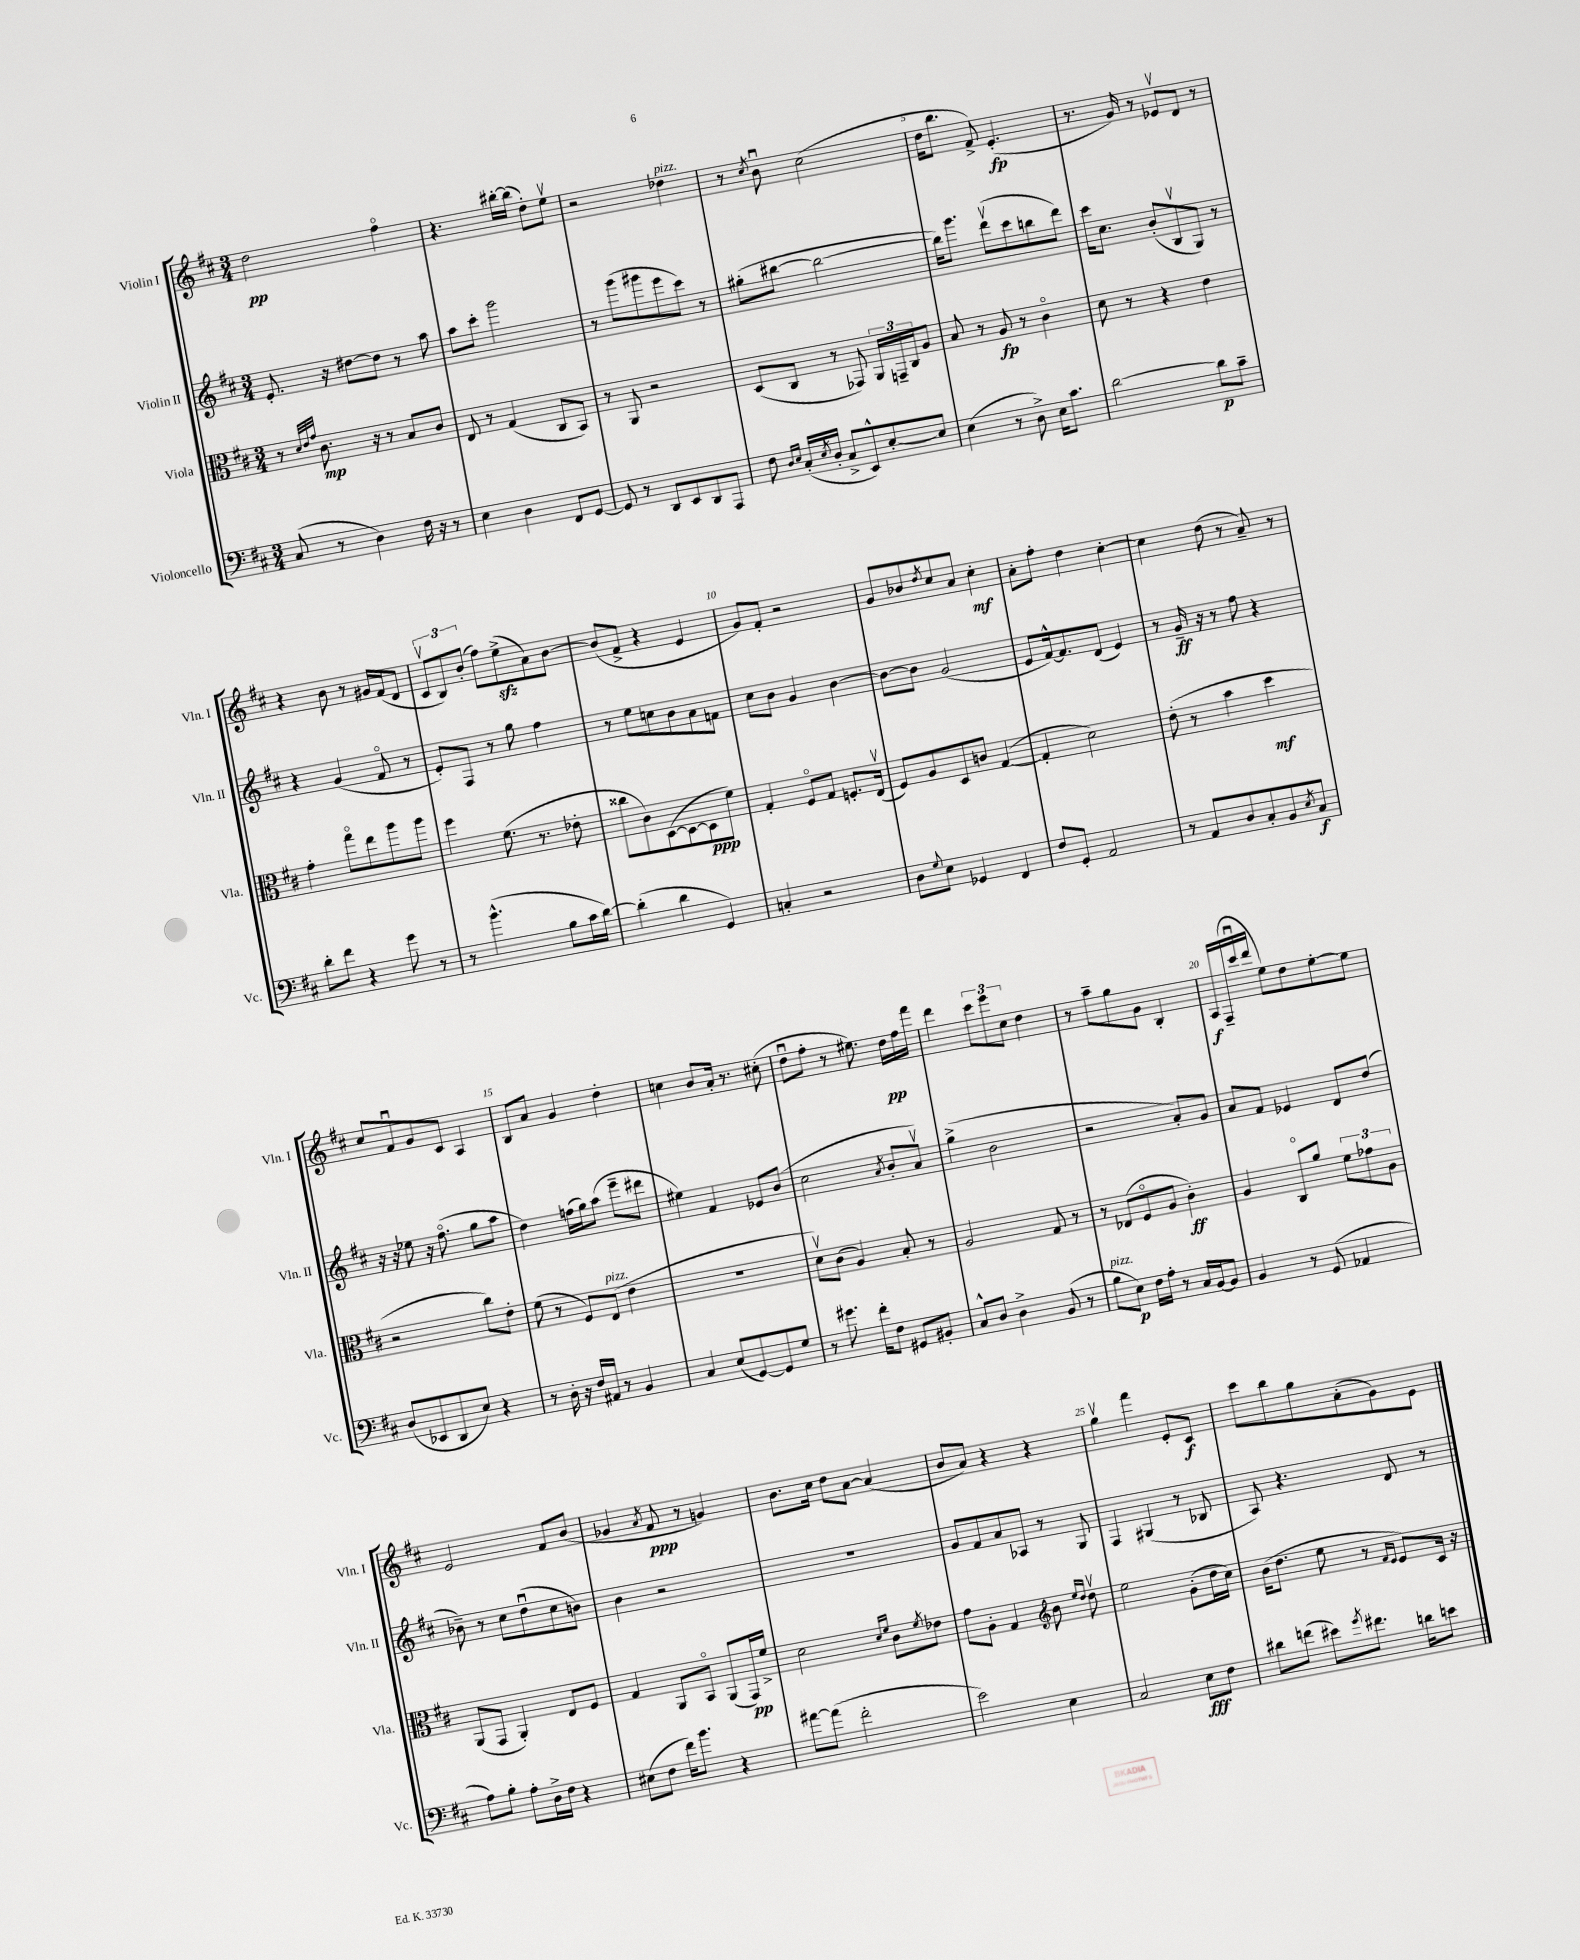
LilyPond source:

<<
\new StaffGroup <<
\new Staff = "s0" \with { instrumentName = "Violin I" shortInstrumentName = "Vln. I" } {
    \clef treble \key d \major \numericTimeSignature \time 3/4
    d''2\pp fis''4\flageolet |
    r4. bis''16~-. bis''16( d''8-.) e''8\upbow |
    r2 des''4^\markup { \italic "pizz." } |
    r8 \acciaccatura { cis''8 } b'8\downbow cis''2( |
    d''16 b''8. fis'8->) e'4.-.\fp( |
    r8. g'16) r8 ees'8\upbow d'8 r8 |
    r4 b'8 r8 gis'16 fis'16( d'8 |
    \tuplet 3/2 { cis'8\upbow b8) b'8-.( } fis''8) e''8->\sfz( a'8) b'8~ |
    b'8( fis'8-> r4 e'4 |
    g'8) fis'8-. r2 |
    g'8 bes'8 \acciaccatura { d''8 } cis''8 a'8 cis''4-.\mf |
    a'8-. fis''8-. d''4 cis''4~-. |
    cis''4 d''8( r8 a'8--) r8 |
    cis''8 fis'8\downbow g'8 cis'8 a4 |
    b8 a'8 g'4 d''4-. |
    c''4 b'8 a'16-. r8. cis''8-.( |
    d''8\downbow fis''8-. r8 eis''8.) d''16\pp fis''16 fis'''16 |
    d'''4 \tuplet 3/2 { cis'''8 e'''8 cis''8 } d''4 |
    r8 a''8-- g''8 g'8 b4-. |
    a16\f fis16--( cis'''16\downbow d'''16 e''8) d''8 e''8~-. e''8 |
    e'2 fis'8 b'8( |
    ges'4 \acciaccatura { a'8 } fis'8\ppp r8 g'4) |
    b'8. cis''16 d''8 a'8~ a'4( |
    b'8 a'8) r4 r4 |
    g''4\upbow fis'''4 e'8-. cis'8\f |
    cis'''8 b''8 g''8 a'8-.( g'8) e'8 \bar "|." |
}
\new Staff = "s1" \with { instrumentName = "Violin II" shortInstrumentName = "Vln. II" } {
    \clef treble \key d \major \numericTimeSignature \time 3/4
    e'8.-. r16 dis''8~ dis''8 r8 a''8 |
    a''8 cis'''8-. g'''2 |
    r8 g'''8( gis'''8 e'''8 cis'''8) r8 |
    gis''8-.( bis''8~ bis''2~ |
    bis''16) g'''8. d'''8\upbow( cis'''8 b''8 d'''8) |
    cis'''16 cis''8. b'8-.( b8\upbow g8) r8 |
    r4 g'4( fis'8\flageolet r8 |
    e'8-.) fis8 r8 g''8 fis''4 |
    r8 e''8 c''8 b'8 a'8 f'8 |
    cis''8 b'8 g'4 b'4~ |
    b'8~ b'8 g'2( |
    e'8 fis'16~-^) fis'8. d'8( e'4) |
    r8 g'16--\ff r16 r8 fis''8 r4 |
    r16 r16 ees''8 r16 fis''8.\flageolet( g''8 a''8 |
    d''4) f''16( g''16) a''8( e'''8-- dis'''8 |
    eis''4) fis'4 ees'8 b'8( |
    cis''2 \acciaccatura { a'8 } b'8-. a'8\upbow) |
    g''4->( b'2 |
    r2 a'8-.) g'8 |
    a'8 fis'8 ees'4 d'8 d''8( |
    bes'8--) r8 cis''8 d''8\downbow( cis''8 b'8) |
    b'4 r2 |
    R2. |
    g'8 fis'8 a'8 aes8 r8 g8 |
    fis4 gis4( r8 bes8 |
    a8) r4. d'8 r8 \bar "|." |
}
\new Staff = "s2" \with { instrumentName = "Viola" shortInstrumentName = "Vla." } {
    \clef alto \key d \major \numericTimeSignature \time 3/4
    r8 \grace { d'32 e'32 g'32 } cis'8.\mp r16 r8 b8 cis'8 |
    e8 r8 g4( cis8 b,8) |
    r8 a,8 r2 |
    d8( cis8 r8 ges,8) \tuplet 3/2 { a,16 g,16-- cis16 } a8 |
    b8 r8 a8\fp r8 cis'4\flageolet |
    d'8 r8 r4 e'4 |
    g'4-. g''8\flageolet e''8 a''8 a''8 |
    fis''4 fis'8.( r8. ees'8-. |
    cisis''8 cis'8) d8~( d8~ d8\ppp fis'8) |
    g4-. fis8\flageolet g8 f8.-. e16\upbow( |
    fis8) a8 d8 c'8 g4~( |
    g4-. d'2) |
    e'8-.( r8 b'4 d''4\mf |
    r2 cis''8) e'8-. |
    fis'8( r8 fis8) e8^\markup { \italic "pizz." }( e'4 |
    R2. |
    d'8\upbow) cis'8( a4) b8-. r8 |
    a2 g8 r8 |
    r8 ees8( fis8\flageolet a8 cis'4-.\ff) |
    a4 cis8\flageolet a'8 \tuplet 3/2 { fis'8 ges'8 a8 } |
    a,8( g,8 a,4-.) e8 fis8 |
    g4 a,8 b,8\flageolet a,8( g,16\pp) fis'16-> |
    d'2 \grace { d'16 fis'16 } cis'8 \acciaccatura { fis'8 } ees'8 |
    g'8 a8-. g4 \clef treble b'8 \grace { e''16 d''16 } d''8\upbow |
    e''2 g'8-.( d''16 cis''16) |
    b'16( d''8. e''8 r8 \grace { fis'16 e'16 } e'8) cis'16 r16 \bar "|." |
}
\new Staff = "s3" \with { instrumentName = "Violoncello" shortInstrumentName = "Vc." } {
    \clef bass \key d \major \numericTimeSignature \time 3/4
    cis8( r8 d4) fis16 r16 r8 |
    e4 d4 fis,8 g,8~ |
    g,8 r8 d,8 e,8 d,8 a,,8 |
    fis8 \grace { d16 e16 } cis16-.( \acciaccatura { e8 } d16-. cis8-> e,8-^) e8~-. e8 |
    e4( r8 d8->) e16 cis'8. |
    d'2~ d'8\p cis'8-- |
    d'8-. fis'8 r4 g'8 r8 |
    r8 b'4.-^( b8 cis'16 d'16~) |
    d'4-.( d'4 g,4) |
    c4-. r2 |
    d8 \appoggiatura { g8 } e8 ges,4 fis,4 |
    fis8 g,8-. a,2 |
    r8 a,8 d8 cis8-. b,8 \acciaccatura { e8 } cis8\f |
    d8( ees,8 d,8 e8) r4 |
    r8 d16-. r16 fis16 ais,16 r8 b,4 |
    cis4 e8( g,8~) g,8 g8 |
    r8 gis'8. fis'16-. fis8 gis,8 bis,8-. |
    cis8-^ d8 d4-> b,8( r8 |
    b8^\markup { \italic "pizz." } e8\p) fis16 a16-. r8 cis16 b,16~ b,8 |
    b,4 r8 g,8( aes,4 |
    a8) b8-. a8-. d16-> fis16 r4 |
    eis8( fis8 fis'16) b'8. r4 |
    ais'8~ ais'8( fis'2-. |
    e'2) e4 |
    cis2 e8\fff fis8 |
    dis'8 f'8( eis'8) \acciaccatura { g'8 } fis'8. d'16 e'8 \bar "|." |
}
>>
>>
\layout { \context { \Score \override BarNumber.break-visibility = ##(#f #t #t) barNumberVisibility = #(every-nth-bar-number-visible 5) } }
